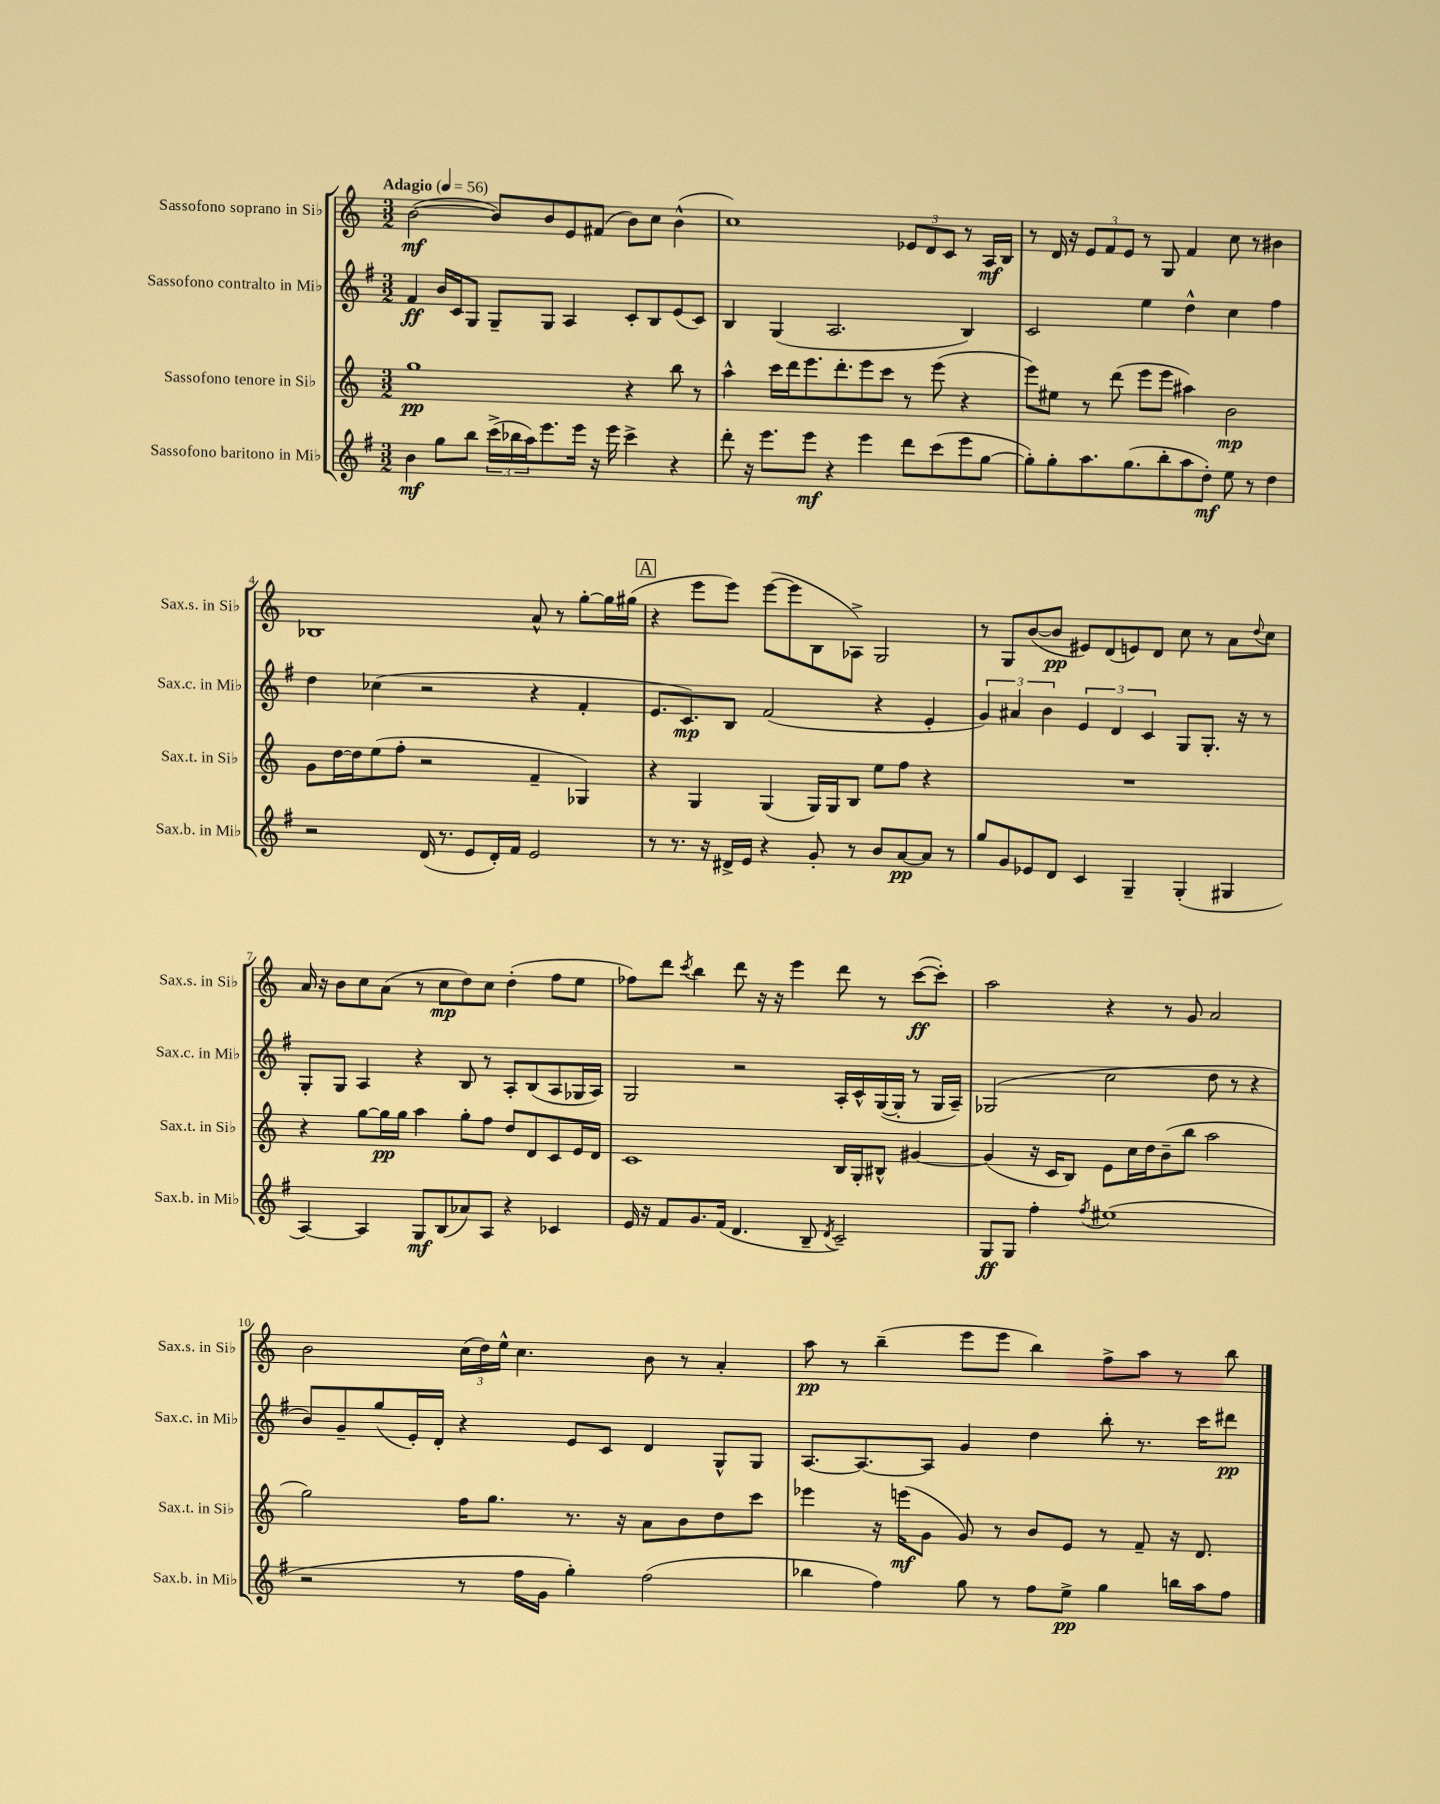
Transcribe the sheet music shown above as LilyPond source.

<<
\new StaffGroup <<
\new Staff = "s0" \with { instrumentName = "Sassofono soprano in Sib" shortInstrumentName = "Sax.s. in Sib" } {
    \clef treble \key c \major \numericTimeSignature \time 3/2 \tempo "Adagio" 4 = 56
    b'2~\mf( b'8) b'8 e'8 fis'8( b'8) c''8 b'4-^( |
    c''1) \tuplet 3/2 { ees'8 d'8 c'8 } r8 a16\mf b16 |
    r8 d'16 r16 \tuplet 3/2 { e'8 f'8 e'8 } r8 g8 f'4 c''8 r8 bis'4 |
    bes1 a'8-^ r8 g''8~-. g''16 gis''16( |
    \mark \markup { \box "A" } r4 e'''8 e'''8) e'''8~( e'''8 b8 aes8->) g2 |
    r8 g8 b'8~( b'8\pp eis'8) d'8( e'8) d'8 c''8 r8 a'8 \appoggiatura { d''8 } c''8 |
    a'16 r16 b'8 c''8 a'8( r8 c''8\mp d''8) c''8 d''4-.( f''8 e''8 |
    fes''8) d'''8 \acciaccatura { c'''8 } b''4 d'''8 r16 r16 e'''4 d'''8 r8 c'''8~\ff( c'''8-.) |
    a''2 r4 r8 g'8 a'2 |
    b'2 \tuplet 3/2 { c''16( d''16) e''16-^ } c''4. b'8 r8 a'4-. |
    a''8\pp r8 b''4--( e'''8 e'''8 b''4) f''8-> a''8 r8 b''8 \bar "|." |
}
\new Staff = "s1" \with { instrumentName = "Sassofono contralto in Mib" shortInstrumentName = "Sax.c. in Mib" } {
    \clef treble \key g \major \numericTimeSignature \time 3/2
    fis'4\ff b'16 c'16 g8 g8-- g8 a4 c'8-. b8 e'8( c'8) |
    b4 g4( a2. b4) |
    c'2 e''4 d''4-^ c''4 fis''4 |
    d''4 ces''4( r2 r4 fis'4-. |
    \mark \markup { \box "A" } e'8. c'8.\mp) b8 fis'2( r4 e'4-. |
    \tuplet 3/2 { g'4) ais'4 b'4 } \tuplet 3/2 { e'4 d'4 c'4 } g8 g8.-. r16 r8 |
    g8-. g8 a4 r4 b8 r8 a8-. b8( a8 ges16 a16) |
    g2 r2 a16-. c'16-^ g16~( g16-. r8 g16 a16--) |
    ges2( c''2 d''8 r8 r4 |
    b'8) g'8-- g''8( e'16-.) d'16-. r4 e'8 c'8 d'4 g8-^ g8 |
    a8.~ a8.~ a8 g'4 d''4 b''8-. r8. c'''16 dis'''8\pp \bar "|." |
}
\new Staff = "s2" \with { instrumentName = "Sassofono tenore in Sib" shortInstrumentName = "Sax.t. in Sib" } {
    \clef treble \key c \major \numericTimeSignature \time 3/2
    g''1\pp r4 b''8 r8 |
    a''4-^ c'''16 d'''16 e'''8. d'''8.-. e'''8 c'''8 r8 e'''8( r4 |
    e'''8) eis''8 r8 d'''8( e'''8 e'''8 ais''4) b'2\mp |
    g'8 d''16~ d''16 e''8( f''8-. r2 f'4-- ges4) |
    \mark \markup { \box "A" } r4 g4 g4( g16) g16 b8 e''8 f''8 r4 |
    R1. |
    r4 g''8~ g''16\pp g''16 a''4 g''8-. f''8 d''8 d'8 c'8 e'16 d'16 |
    c'1 b16 g16-. bis8-^ gis'4~ |
    gis'4( r16 c'16 b8) e'8 c''16 d''16 b'8--( b''8 a''2 |
    g''2) f''16 g''8. r8. r16 a'8 b'8 d''8 c'''8 |
    ees'''4 r16 e'''16\mf( g'8 g'8) r8 b'8 e'8 r8 f'8-- r16 d'8. \bar "|." |
}
\new Staff = "s3" \with { instrumentName = "Sassofono baritono in Mib" shortInstrumentName = "Sax.b. in Mib" } {
    \clef treble \key g \major \numericTimeSignature \time 3/2
    b'4\mf g''8 b''8 \tuplet 3/2 { c'''16->( bes''16 a''16) } e'''8. e'''16 r16 e'''16 c'''4-> r4 |
    d'''8-. r16 e'''8. e'''8\mf r4 e'''4 d'''8 c'''8( e'''8 g''8~ |
    g''8-.) g''8-. a''8. g''8.( b''8-. a''8 d''8-.\mf) e''8 r8 d''4 |
    r2 d'16( r8. e'8 d'16-.) fis'16 e'2 |
    \mark \markup { \box "A" } r8 r8. r16 dis'16-> e'16 r4 g'8-. r8 b'8 a'8~\pp a'8 r8 |
    g''8 g'8 ees'8 d'8 c'4 g4-- g4-.( gis4 |
    a4~) a4 g8\mf b8( aes'8) a8 r4 ces'4 |
    e'16 r16 fis'8 g'8. fis'16( d'4. b8-- \acciaccatura { d'8 } c'2--) |
    g8\ff g8 fis''4-. \acciaccatura { fis''8 } eis''1( |
    r2 r8 fis''16 g'16 g''4-.) fis''2( |
    bes''4 fis''4) g''8 r8 fis''8 e''8->\pp g''4 b''16 a''16 fis''8 \bar "|." |
}
>>
>>
